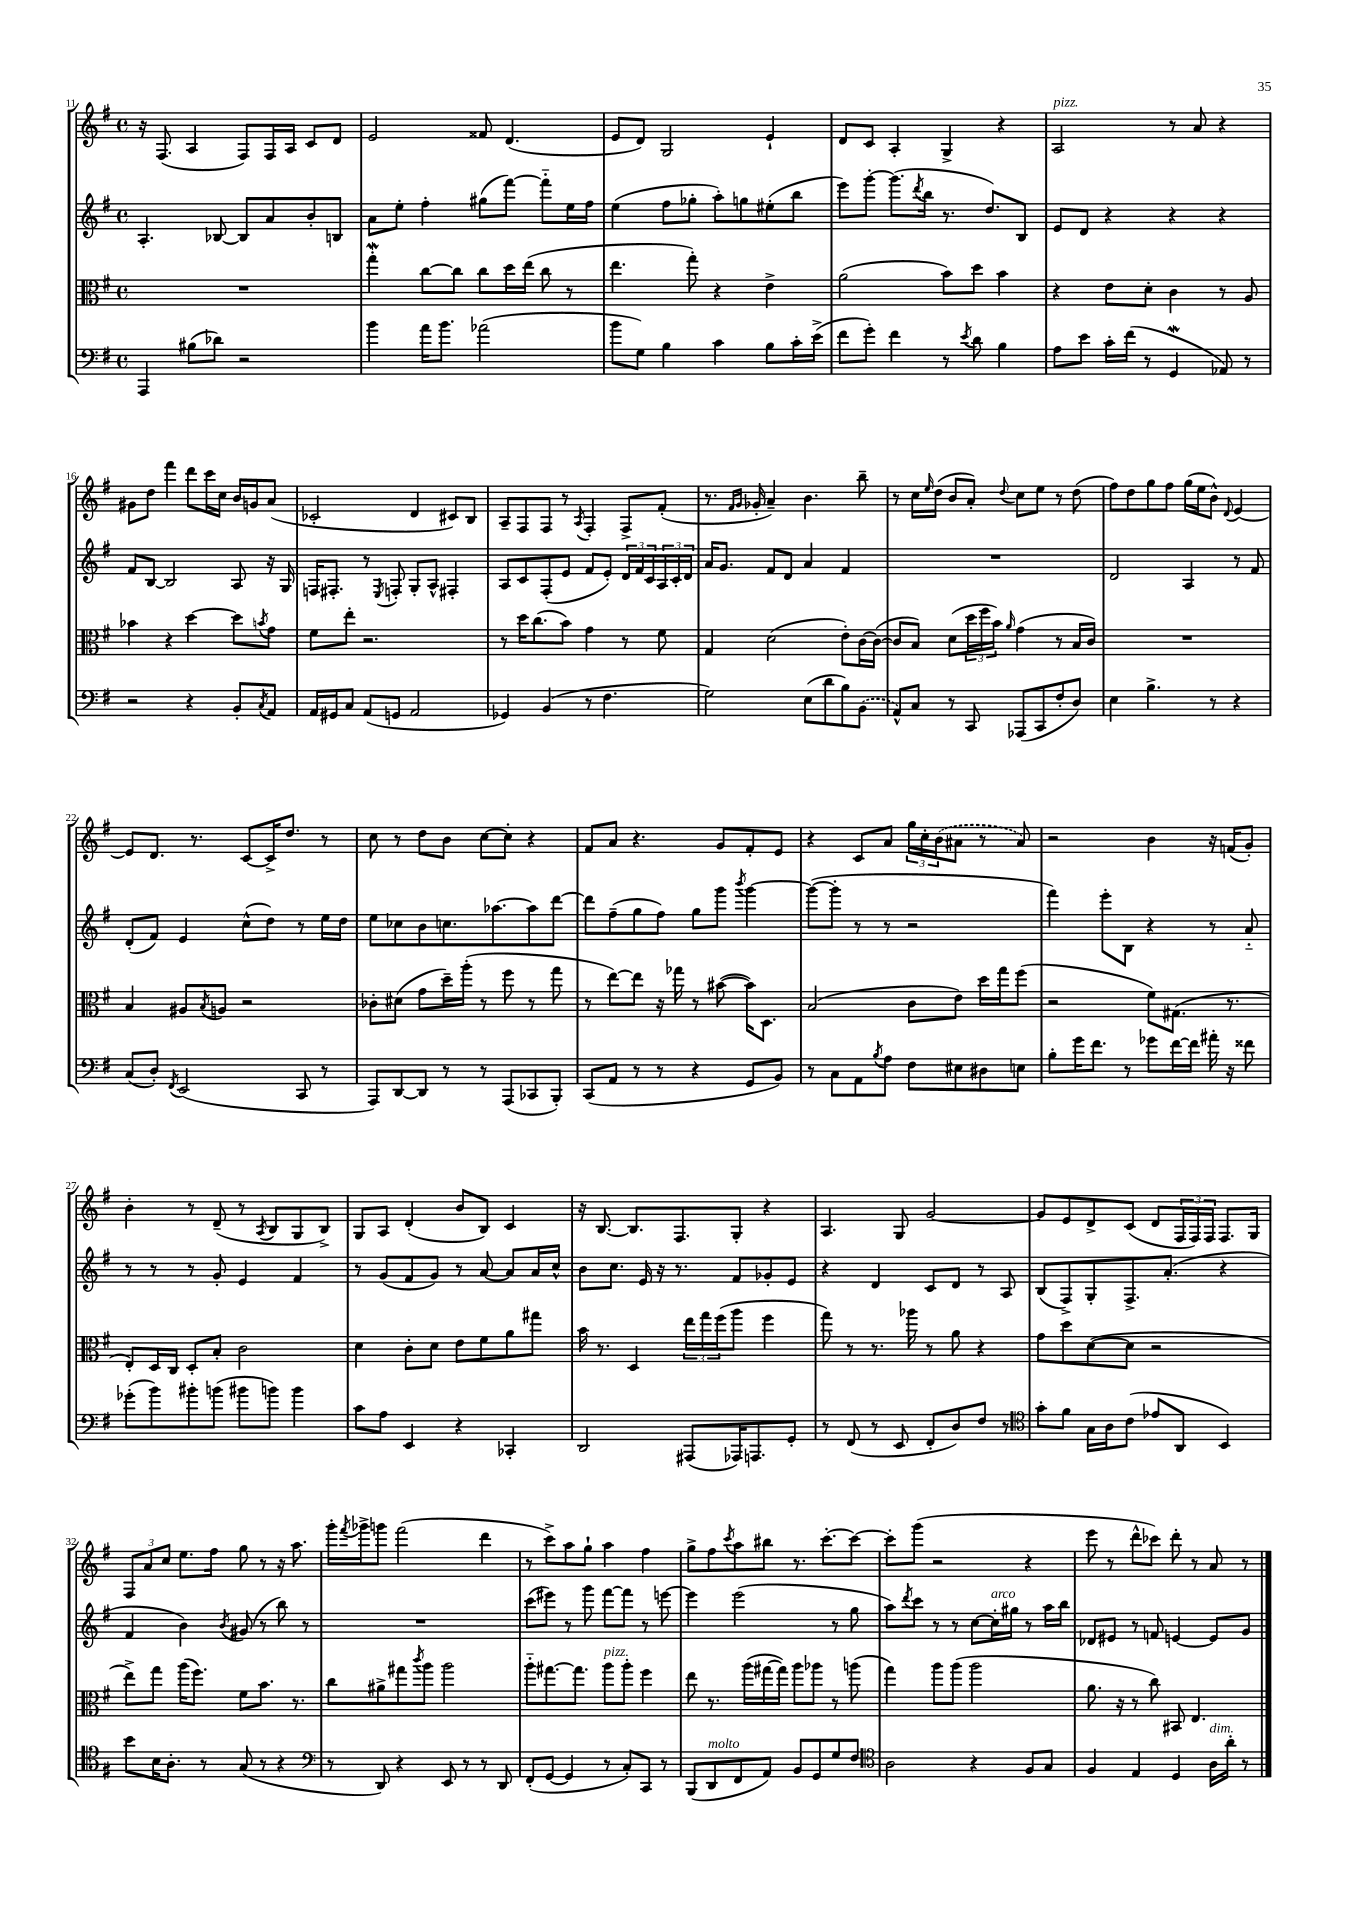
<<
\new StaffGroup <<
\new Staff = "s0" {
    \clef treble \key g \major \defaultTimeSignature \time 4/4
    r16 fis8.( a4 fis8) fis16 a16 c'8 d'8 |
    e'2 fisis'8 d'4.( |
    e'8 d'8) g2 e'4-! |
    d'8 c'8 a4-. g4-> r4 |
    a2^\markup { \italic "pizz." } r8 a'8 r4 |
    gis'8 d''8 fis'''4 d'''8 c'''16 c''16 b'16 g'16 a'8( |
    ces'2-. d'4 cis'8) b8 |
    a8-- fis8 fis8 r8 \acciaccatura { a8 } fis4-. fis8-> fis'8-.( |
    r8. \grace { fis'16 g'16 } ges'16-. a'4--) b'4. b''8-- |
    r8 c''16 \grace { e''16 } d''16( b'8 a'8-.) \appoggiatura { d''8 } c''8 e''8 r8 d''8( |
    fis''8) d''8 g''8 fis''8 g''16( e''16 b'8-^) \appoggiatura { d'8 } e'4~ |
    e'8 d'8. r8. c'8~ c'16-> d''8. r8 |
    c''8 r8 d''8 b'8 c''8~ c''8-. r4 |
    fis'8 a'8 r4. g'8 fis'8-. e'8 |
    r4 c'8 a'8 \tuplet 3/2 { g''16 c''16-. \once \slurDashed b'16( } ais'8 r8 ais'8) |
    r2 b'4 r16 f'16( g'8-.) |
    b'4-. r8 d'8--( r8 \acciaccatura { a8 } b8 g8 b8->) |
    g8 a8 d'4-.( b'8 b8) c'4 |
    r16 b8.~ b8. fis8. g8-. r4 |
    a4. g8 g'2~ |
    g'8 e'8 d'8-> c'8( d'8 \tuplet 3/2 { fis16 fis16) fis16 } fis8. g16 |
    \tuplet 3/2 { fis8 a'8 c''8 } e''8. fis''16 g''8 r8 r16 a''8. |
    g'''16-. \acciaccatura { fis'''8 } ges'''16-> g'''8 fis'''2( d'''4 |
    r8 c'''8->) a''8 g''8-! a''4 fis''4 |
    g''8-> fis''8 \acciaccatura { c'''8 } a''8 bis''8 r8. c'''8.~-. c'''8~ |
    c'''8-. g'''8( r2 r4 |
    e'''8 r8 d'''8-^ ces'''8) d'''8-. r8 a'8 r8 \bar "|." |
}
\new Staff = "s1" {
    \clef treble \key g \major \defaultTimeSignature \time 4/4
    a4.-. bes8~ bes8 a'8 b'8-. b8 |
    a'8 e''8-. fis''4-. gis''8( fis'''8~) fis'''8-_ e''16 fis''16 |
    e''4( fis''8 ges''8-. a''8-.) g''8 eis''8-.( b''8 |
    e'''8) g'''8~-. g'''8.( \acciaccatura { d'''8 } b''16 r8. d''8.) b8 |
    e'8 d'8 r4 r4 r4 |
    fis'8 b8~ b2 a8 r16 g16 |
    f16 fis8.-. r8 \acciaccatura { e8 } f8-. g8-. a8-^ fis4-. |
    a8 c'8 fis8-.( e'8 fis'8 e'8-.) \tuplet 3/2 { d'16 fis'16 c'16 } \tuplet 3/2 { a16 c'16-. d'16 } |
    a'16 g'8. fis'8 d'8 a'4 fis'4 |
    R1 |
    d'2 a4 r8 fis'8 |
    d'8-.( fis'8) e'4 c''8-^( d''8) r8 e''16 d''16 |
    e''8 ces''8 b'8 c''8. aes''8.~ aes''8 d'''8~ |
    d'''8 fis''8--( g''8 fis''8) g''8 g'''8 \acciaccatura { b'''8 } g'''4~ |
    g'''8~( g'''8-. r8 r8 r2 |
    fis'''4) e'''8-. b8 r4 r8 a'8-_ |
    r8 r8 r8 g'8-. e'4 fis'4 |
    r8 g'8( fis'8 g'8) r8 a'8~ a'8 a'16 c''16-^ |
    b'8 c''8. e'16 r16 r8. fis'8 ges'8-. e'8 |
    r4 d'4 c'8 d'8 r8 a8 |
    b8( fis8->) g8-. fis8.-> a'8.-.( r4 |
    fis'4 b'4) \acciaccatura { b'8 } gis'8( r8 b''8) r8 |
    R1 |
    c'''8( eis'''8) r8 g'''8 fis'''8~ fis'''8 r8 e'''8~ |
    e'''4 e'''2( r8 g''8 |
    a''8) \acciaccatura { d'''8 } c'''8 r8 r8 c''8~ c''16-.^\markup { \italic "arco" } gis''16 r8 a''16 b''16 |
    des'8 eis'8 r8 f'8 e'4~ e'8 g'8 \bar "|." |
}
\new Staff = "s2" {
    \clef alto \key g \major \defaultTimeSignature \time 4/4
    R1 |
    g''4-.\mordent c''8~ c''8 c''8 d''16 e''16( c''8 r8 |
    e''4. g''8-.) r4 e'4-> |
    a'2( b'8) d''8 b'4 |
    r4 e'8 d'8-. c'4 r8 a8 |
    bes'4 r4 d''4~ d''8 \acciaccatura { b'8 } g'8 |
    fis'8 e''8-. r2. |
    r8 d''16 c''8.( b'8) g'4 r8 fis'8 |
    g4 d'2( e'8-.) c'16~ c'16~( |
    c'8 b8) d'8( \tuplet 3/2 { d''16 fis''16 b'16) } \grace { a'16 } g'4( r8 b16 c'16) |
    R1 |
    b4 ais8 \acciaccatura { b8 } a8 r2 |
    ces'8-. dis'8( g'8 d''16--) a''16-.( r8 fis''8 r8 g''8 |
    r8 e''8~) e''8 r16 ges''16 r8 bis'8~( bis'16) d8. |
    b2( c'8 e'8) d''16 g''16 fis''8( |
    r2 fis'8) gis8.( r8. |
    e8-.) d16 c16 d8-. b8-. c'2 |
    d'4 c'8-. d'8 e'8 fis'8 a'8 gis''8 |
    b'16 r8. d4 \tuplet 3/2 { e''16 g''16 fis''16( } a''8 fis''4 |
    g''8) r8 r8. aes''16 r8 a'8 r4 |
    g'8 d''8 d'8~( d'8 r2 |
    e''8->) g''8 a''16( fis''8.) fis'8 b'8. r8. |
    c''8 ais'8-> gis''8 \acciaccatura { c'''8 } a''8 a''2 |
    a''8-_ gis''8.~ gis''8. a''8^\markup { \italic "pizz." } a''8-. fis''4 |
    e''8 r8. a''16( gis''16~ gis''16) a''8 aes''8 r8 a''8( |
    g''4) a''8 a''8( a''2 |
    a'8. r16 r8 c''8) bis,8 e4. \bar "|." |
}
\new Staff = "s3" {
    \clef bass \key g \major \defaultTimeSignature \time 4/4
    a,,4 bis8( des'8) r2 |
    b'4 a'16 b'8. aes'2( |
    b'8 g8) b4 c'4 b8 c'16-. e'16->( |
    fis'8 g'8-.) fis'4 r8 \acciaccatura { e'8 } d'8 b4 |
    a8 e'8 c'16-. fis'16( r8 g,4\mordent aes,8) r8 |
    r2 r4 b,8-. \acciaccatura { c8 } a,8 |
    a,16 gis,16 c8 a,8( g,8 a,2 |
    ges,4) b,4( r8 fis4. |
    g2) e8( d'8 b8) \once \slurDashed b,8( |
    a,8-^) c8 r8 c,8 aes,,8( c,8 fis8-. d8) |
    e4 b4.-> r8 r4 |
    c8( d8-.) \acciaccatura { fis,8 } e,2( c,8 r8 |
    a,,8) d,8~ d,8 r8 r8 a,,8( ces,8 b,,8-.) |
    c,8( a,8 r8 r8 r4 g,8 b,8) |
    r8 c8 a,8 \acciaccatura { b8 } a8 fis8 eis8 dis8 e8 |
    b8-. g'16 fis'8. r8 ges'8 fis'16~ fis'16 ais'16-. r16 fisis'8 |
    ges'8-.( b'8) bis'8-. b'8( bis'8 b'8) b'4 |
    c'8 a8 e,4 r4 ces,4-. |
    d,2 ais,,8( aes,,16) a,,8. g,8-. |
    r8 fis,8( r8 e,8 fis,8-. d8) fis8 r8 |
    \clef tenor g'8-. fis'8 g16 a16 c'8( ees'8 a,8 b,4) |
    b'8 b16 a8.-. r8 g8( r8 r4 |
    \clef bass r8 d,8) r4 e,8 r8 r8 d,8 |
    fis,8-.( g,8~ g,4 r8 c8-.) c,8 r8 |
    b,,8( d,8^\markup { \italic "molto" } fis,8 a,8) b,8 g,8 g8 fis8 |
    \clef tenor a2 r4 fis8 g8 |
    fis4 e4 d4 a16^\markup { \italic "dim." } a'16-. r8 \bar "|." |
}
>>
>>
\layout { \context { \Score currentBarNumber = #11 } }
